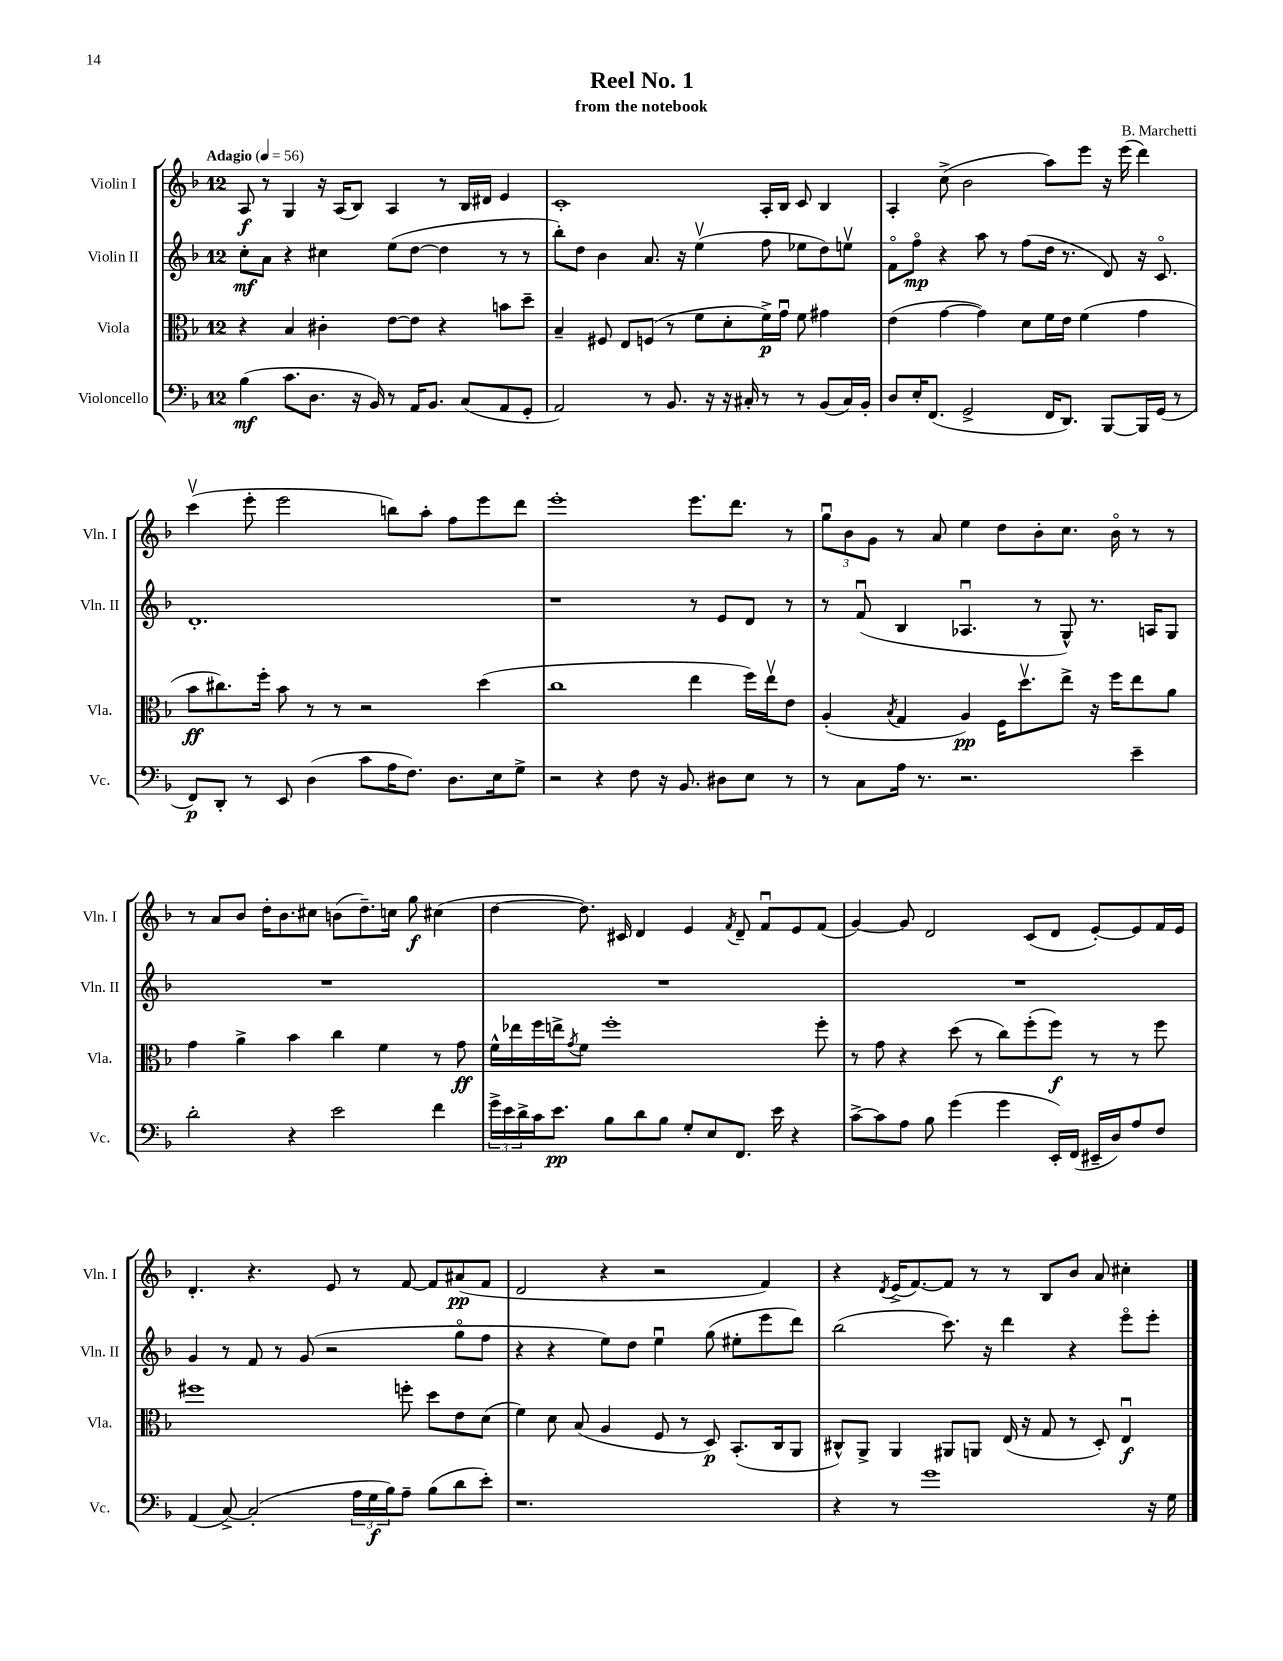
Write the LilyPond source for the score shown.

\header { title = "Reel No. 1" composer = "B. Marchetti" subtitle = "from the notebook" }
<<
\new StaffGroup <<
\new Staff = "s0" \with { instrumentName = "Violin I" shortInstrumentName = "Vln. I" } {
    \clef treble \key f \major \once \override Staff.TimeSignature.style = #'single-digit \time 12/8 \tempo "Adagio" 4 = 56
    a8\f r8 g4 r16 a16( bes8) a4 r8 bes16 dis'16 e'4 |
    c'1-. a16-. bes16 c'8 bes4 |
    a4-. c''8->( bes'2 a''8) e'''8 r16 e'''16( d'''4) |
    c'''4\upbow( e'''8-. e'''2 b''8) a''8-. f''8 e'''8 d'''8 |
    e'''1-. e'''8. d'''8. r8 |
    \tuplet 3/2 { g''8\downbow bes'8 g'8 } r8 a'8 e''4 d''8 bes'8-. c''8. bes'16\flageolet r8 r8 |
    r8 a'8 bes'8 d''16-. bes'8. cis''8 b'8( d''8.--) c''16 g''8\f cis''4( |
    d''4~ d''8.) cis'16 d'4 e'4 \acciaccatura { f'8 } d'8-- f'8\downbow e'8 f'8( |
    g'4~) g'8 d'2 c'8( d'8 e'8~-.) e'8 f'16 e'16 |
    d'4.-. r4. e'8 r8 f'8~ f'8 ais'8\pp( f'8 |
    d'2 r4 r2 f'4) |
    r4 \acciaccatura { d'8 } e'16->( f'8.~) f'8 r8 r8 bes8 bes'8 a'8 cis''4-. \bar "|." |
}
\new Staff = "s1" \with { instrumentName = "Violin II" shortInstrumentName = "Vln. II" } {
    \clef treble \key f \major \once \override Staff.TimeSignature.style = #'single-digit \time 12/8
    c''8-.\mf a'8 r4 cis''4 e''8( d''8~ d''4 r8 r8 |
    bes''8-.) d''8 bes'4 a'8. r16 e''4\upbow( f''8 ees''8 d''8) e''8\upbow |
    f'8\flageolet f''8\flageolet\mp r4 a''8 r8 f''8( d''16 r8. d'8) r16 c'8.\flageolet |
    d'1.-. |
    r1 r8 e'8 d'8 r8 |
    r8 f'8\downbow( bes4 aes4.\downbow r8 g8-^) r8. a16 g8 |
    R1. |
    R1. |
    R1. |
    g'4 r8 f'8 r8 g'8( r2 g''8\flageolet f''8 |
    r4 r4 e''8) d''8 e''4\downbow g''8( eis''8-. e'''8 d'''8) |
    bes''2( c'''8.) r16 d'''4 r4 e'''8\flageolet e'''8-. \bar "|." |
}
\new Staff = "s2" \with { instrumentName = "Viola" shortInstrumentName = "Vla." } {
    \clef alto \key f \major \once \override Staff.TimeSignature.style = #'single-digit \time 12/8
    r4 bes4 cis'4-. e'8~ e'8 r4 b'8 d''8-- |
    bes4-- fis8 e8 f8( r8 f'8 d'8-. f'16->\p) g'16\downbow f'8 gis'4 |
    e'4( g'4~ g'4) d'8 f'16 e'16 f'4( g'4 |
    bes'8\ff cis''8.) f''16-. bes'8 r8 r8 r2 d''4( |
    c''1 e''4 f''16) e''16\upbow e'8 |
    a4-.( \acciaccatura { bes8 } g4 a4\pp) f16 d''8.\upbow e''8-> r16 f''16 e''8 a'8 |
    g'4 a'4-> bes'4 c''4 f'4 r8 g'8\ff |
    f'16-^ ees''16 f''16 e''16-> \acciaccatura { g'8 } f'8 f''1-. f''8-. |
    r8 g'8 r4 d''8( r8 c''8) f''8-.( f''8\f) r8 r8 f''8 |
    fis''1 f''8-. d''8 e'8 d'8( |
    f'4) d'8 bes8( a4 f8 r8 d8\p) bes,8.-.( c16 a,8 |
    cis8-^) a,8-> a,4 ais,8 a,8 e16( r16 g8 r8 d8-.) e4\downbow\f \bar "|." |
}
\new Staff = "s3" \with { instrumentName = "Violoncello" shortInstrumentName = "Vc." } {
    \clef bass \key f \major \once \override Staff.TimeSignature.style = #'single-digit \time 12/8
    bes4\mf( c'8. d8. r16 bes,16) r8 a,16 bes,8. c8( a,8 g,8-. |
    a,2) r8 bes,8. r16 r16 cis16-. r8 r8 bes,8( cis16) bes,16-. |
    d8 e16-. f,8.( g,2-> f,16 d,8.) bes,,8~ bes,,16 g,16( r8 |
    f,8\p) d,8-. r8 e,8 d4( c'8 a16 f8.) d8. e16 g8-> |
    r2 r4 f8 r16 bes,8. dis8 e8 r8 |
    r8 c8 a16 r8. r2. e'4-- |
    d'2-. r4 e'2 f'4 |
    \tuplet 3/2 { g'16-> e'16 d'16-> } c'16 e'8.\pp bes8 d'8 bes8 g8-. e8 f,8. e'16 r4 |
    c'8~-> c'8 a8 bes8 g'4( g'4 e,16-.) f,16( eis,16-- d16) a8 f8 |
    a,4( c8~->) c2-.( \tuplet 3/2 { a16 g16\f bes16) } a8-- bes8( d'8 e'8-.) |
    r1. |
    r4 r8 g'1 r16 g16 \bar "|." |
}
>>
>>
\layout { \context { \Score \remove "Bar_number_engraver" } }
